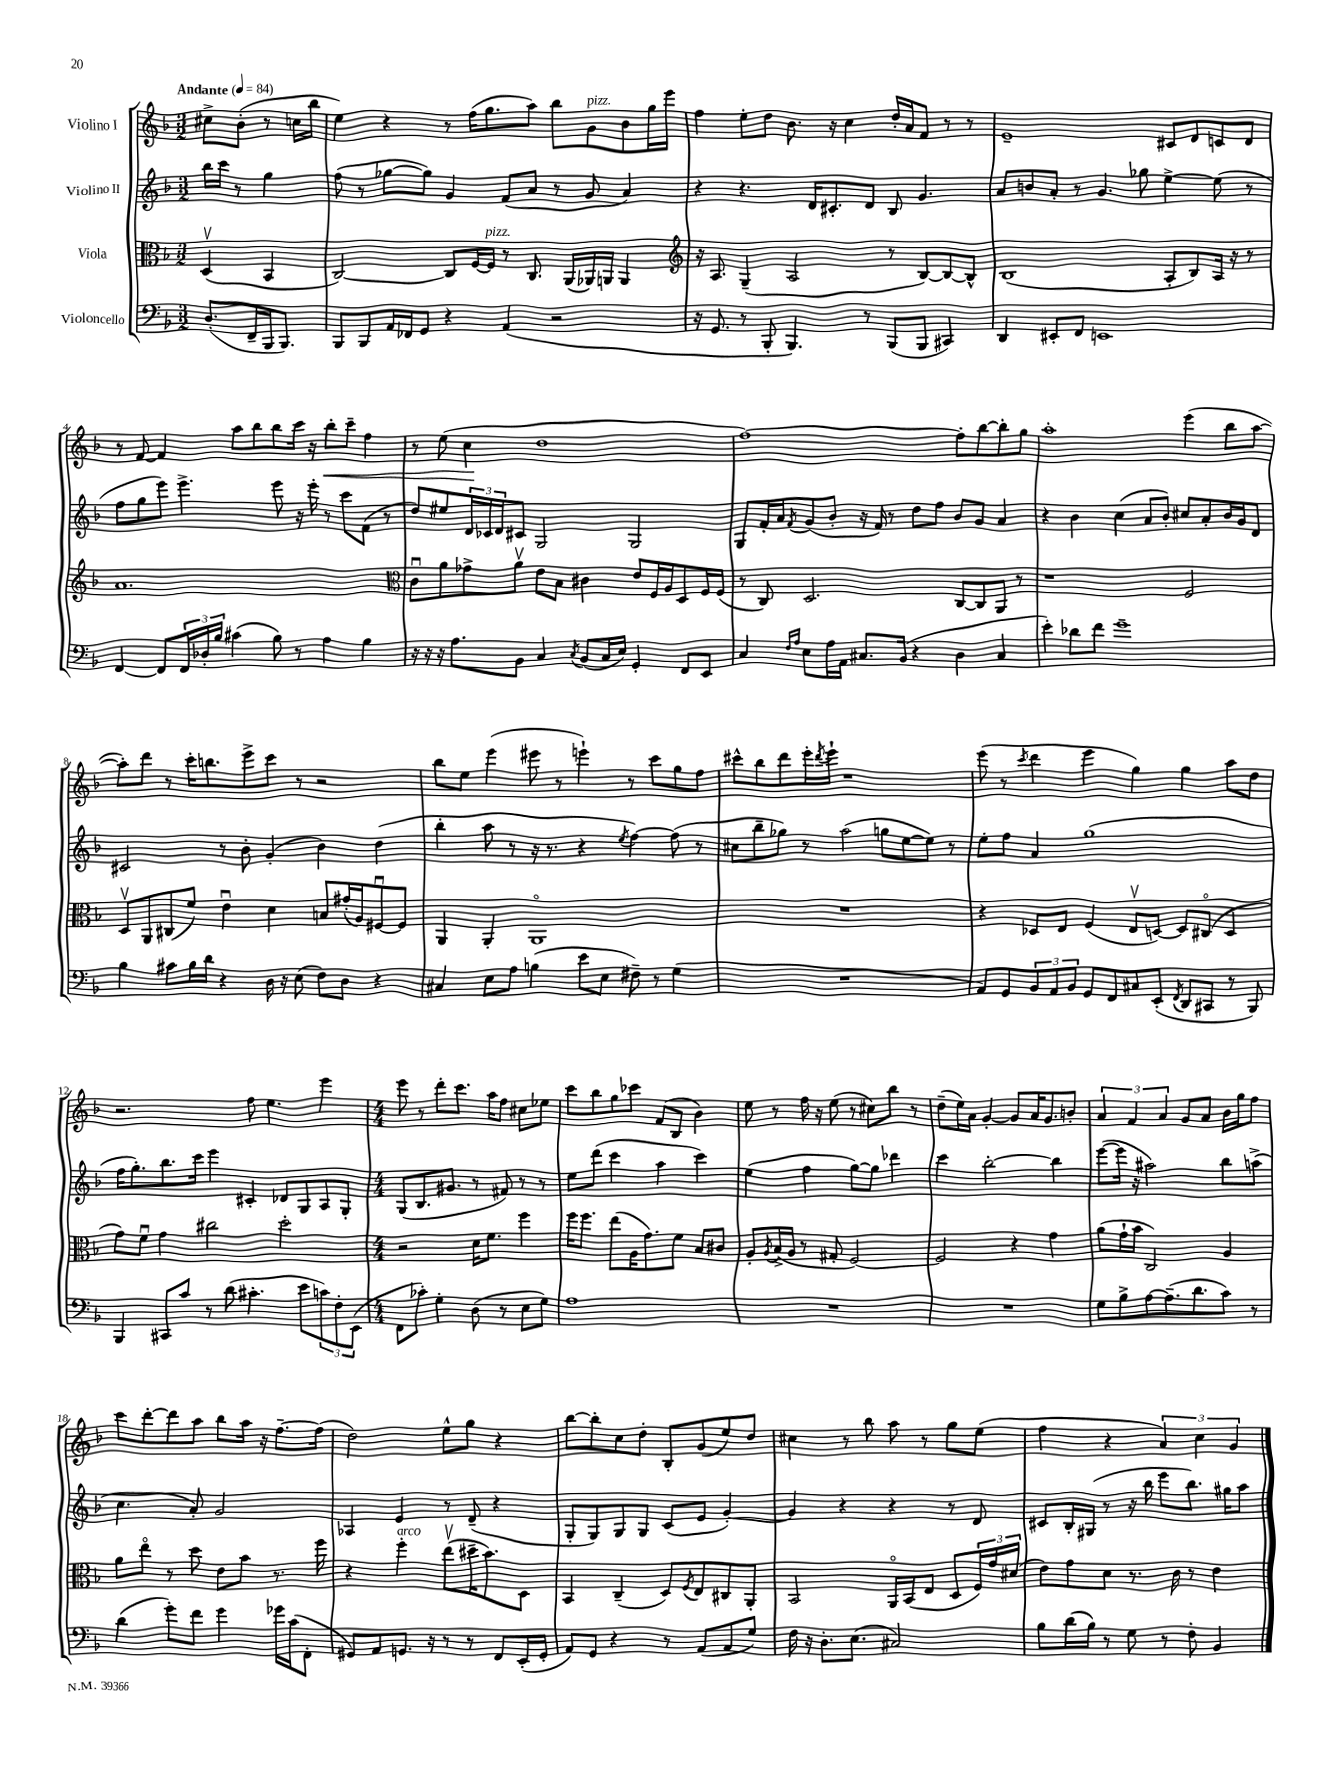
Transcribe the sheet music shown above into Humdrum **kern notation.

**kern	**kern	**kern	**kern
*staff4	*staff3	*staff2	*staff1
*clefF4	*clefC3	*clefG2	*clefG2
*k[b-]	*k[b-]	*k[b-]	*k[b-]
*M3/2	*M3/2	*M3/2	*M3/2
*MM84	*MM84	*MM84	*MM84
(8.D'	(4Dv	16bb-	8cc#^
.	.	16ccc	.
.	.	8r	(8b-'
16FF~	.	.	.
16BBB-	4BB-	4gg	8r
8.BBB-)	.	.	.
.	.	.	16cc
.	.	.	16bb-
=	=	=	=
8BBB-	[2C)	(8ff	4ee)
8BBB-	.	8r	.
16AA	.	[8gg-	4r
16FF-	.	.	.
8GG	.	8gg-])	.
4r	8C]	4g	8r
.	[16F	.	(16ff
.	16F]	.	8.gg
(4AA	8r	(8f	.
.	8.C	8a	8aa)
2r	.	8r	8bb-
.	(16AA	.	.
.	16AA-)	8g	8g
.	16AA	.	.
.	4AA	4a)	8b-
.	.	.	16gg
.	.	.	16eee
=	=	=	=
*	*clefG2	*	*
16r	16r	4r	4ff
8.GG	8.A	.	.
8r	(4G~	4.r	8ee'
8BBB-'	.	.	8dd
4.BBB-)	2A	.	8.b-
.	.	16d	.
.	.	8.c#'	16r
.	.	.	4cc
8r	.	8d	.
(8BBB-	8r	8B-	16dd'
.	.	.	16a
8BBB-	[8B-)	4.g	8f
4CC#)	8B-_	.	8r
.	8B-^^]	.	8r
=	=	=	=
4DD	(1B-	8a	1e~
.	.	8b	.
8EE#'	.	8a'	.
8FF	.	8r	.
1EE	.	4.g	.
.	.	8gg-	.
.	8A'	[4ee^	8c#
.	8B-)	.	8d
.	16A	(8ee]	8c
.	16r	.	.
.	8r	8r	8d
=	=	=	=
[4FF	1.a	8ff	8r
.	.	8gg	[8f
8FF]	.	8eee)	4f]
24FF	.	4.eee^	.
24D-'	.	.	.
24B-	.	.	.
(4c#	.	.	8aa
.	.	.	8bb-
8B-)	.	8eee	8bb-
8r	.	16r	16ccc
.	.	16eee'	16r
4A	.	8r	8bb-'
.	.	8ccc	8ccc~
4B-	.	(8f	4ff
.	.	8r	.
=	=	=	=
*	*clefC3	*	*
16r	8cu	8dd)	8r
16r	.	.	.
16r	8a	8ee#	(8ee
8.A	.	.	.
.	8g-^	24d	4cc
.	.	24c-	.
.	.	24d	.
8BB-	8av	8c#	.
4C	8e	2G	1dd
.	8B-	.	.
8qC	.	.	.
(8BB-	4c#	.	.
16C	.	.	.
16E)	.	.	.
4GG'	8e	2G	.
.	16F	.	.
.	16A	.	.
8FF	8D	.	.
8EE	16F	.	.
.	(16F	.	.
=	=	=	=
4C	8r	8G	[1ff)
.	8C)	16f'	.
.	.	16a	.
16qqF	.	.	.
16qqA	.	8qf	.
8E	2.D	(8g	.
16A	.	8b-'	.
16AA	.	.	.
8.C#	.	16r	.
.	.	16f)	.
.	.	8r	.
(16BB-	.	.	.
4r	.	8dd	.
.	.	8ff	.
4D	[8C	8b-	8ff']
.	8C]	8g	[8bb-
4C#	8AA	4a	8bb-']
.	8r	.	8gg
=	=	=	=
4e')	1r	4r	1aa'
8d-	.	4b-	.
8f	.	.	.
1g~	.	(4cc	.
.	.	8a	.
.	.	8b-')	.
.	2F	8cc#	(4eee
.	.	8a'	.
.	.	16b-	8bb-
.	.	16g	.
.	.	8d	[8aa
=	=	=	=
4B-	8Dv	2c#	8aa'])
.	8AA	.	8ddd
8c#	(8C#	.	8r
16B-	8f)	.	16ccc'
16d	.	.	8.bb
4r	4eu	8r	.
.	.	8b-'	8eee^
16D	4d	(4g'	8ccc
16r	.	.	.
(8E	.	.	8r
8F)	8B	4b-)	2r
8D	(16g#'	.	.
.	16A)	.	.
4r	[8F#u	(4dd	.
.	8F#]	.	.
=	=	=	=
4C#	4AA	4bb-'	8bb-
.	.	.	8ee
8E	4AA'	8aa	(4eee
8A	.	8r	.
(4B	1AAo	16r	8eee#
.	.	8.r	.
.	.	.	8r
8e	.	4r	4eee`)
8E	.	.	.
.	.	8qee	.
8F#~)	.	[4ff)	8r
8r	.	.	8ccc
(4G	.	(8ff]	8gg
.	.	8r	8ff
=	=	=	=
1.r	1.r	8cc#	8ccc#^^
.	.	8bb-~	8bb-
.	.	8gg-)	8ddd
.	.	8r	16eee'
.	.	.	8qddd
.	.	.	16eee`
.	.	(2aa	1r
.	.	8gg	.
.	.	[8ee	.
.	.	8ee])	.
.	.	8r	.
=	=	=	=
8AA)	4r	8ee'	(8eee
8GG	.	8ff	8r
.	.	.	8qccc
12BB-	8D-	4a	4ddd
12AA	.	.	.
.	8E	.	.
12BB-	.	.	.
8GG	(4F	(1gg	4eee
8FF	.	.	.
8C#	8Ev	.	4gg)
(8EE'	[8D)	.	.
8qFF	.	.	.
8DD	8D]	.	4gg
8CC#	(8C#o	.	.
8r	4D	.	8aa
8BBB-)	.	.	8dd
=	=	=	=
4BBB-	8g)	16ff	2.r
.	.	8.gg')	.
.	8fu	.	.
8CC#	4g	8.bb-	.
8c	.	.	.
.	.	16ccc	.
8r	2cc#	4eee	.
(8d	.	.	.
4.c#'	.	4c#'	8ff
.	.	.	4.ee
.	2dd'	8d-	.
8e	.	8G	.
12c)	.	8A	4eee
12F'	.	.	.
.	.	8G'	.
(12EE	.	.	.
=	=	=	=
*M4/4	*M4/4	*M4/4	*M4/4
8FF	2r	(8G	8eee
8c-')	.	8.B-	8r
4G'	.	.	8ddd'
.	.	8.g#	.
.	.	.	8.ccc
(8D	16d	8r	.
.	8.f	.	16aa
8r	.	8f#)	8ff
8E	4ff	8r	8cc#
8G)	.	8r	8ee-
=	=	=	=
1A	16ff	8ee	8ccc
.	8.ff	.	.
.	.	(8ddd	8bb-
.	(8ee	4ccc	8gg
.	16A	.	8ccc-
.	8.g)	.	.
.	.	4aa	(8f
.	8f	.	8B-
.	8B-	4ccc)	4b-)
.	8c#	.	.
=	=	=	=
1r	8A'	(4ee	8ee
.	8qA	.	.
.	(16B-^	.	8r
.	16A	.	.
.	8r	4ff	16ff
.	.	.	16r
.	8G#'	.	(8ee
.	[2F)	[8gg)	8r
.	.	8gg]	8cc#)
.	.	4ddd-	8bb-
.	.	.	8r
=	=	=	=
1r	2F]	4ccc	(8dd~
.	.	.	16ee)
.	.	.	16a
.	.	[2bb-'	[4g'
.	4r	.	8g]
.	.	.	16a
.	.	.	8.g
.	4g	4bb-]	.
.	.	.	8b'
=	=	=	=
8G	(8a	([8eee	6a
8B-^	16g`	16eee]	.
.	.	.	6f
.	16b-	16r	.
[8A	2C)	2aa#)	.
.	.	.	6a
(8.A~]	.	.	.
.	.	.	8g
8.d	.	.	.
.	.	.	8a
8c)	4A	8bb-	16b-
.	.	.	16gg
8r	.	(8aa^	8ff
=	=	=	=
(4d	8a	4.cc	8ccc
.	8eeo	.	[8ddd'
8g')	8r	.	8ddd]
8f	8dd	8a')	8aa
4g	8e	2g	8bb-
.	8b-	.	16aa
.	.	.	16r
16g-	8.r	.	[8.ff~
(16c	.	.	.
8FF'	.	.	.
.	16ff	.	(16ff]
=	=	=	=
8GG#)	4r	4A-	2dd)
8AA	.	.	.
8.GG	4ff'	4e	.
16r	.	.	.
8r	(8eev	8r	8ee^^
8r	16dd#~	(8d~	8gg
.	8.b-)	.	.
8FF	.	4r	4r
(16EE'	8D	.	.
16GG'	.	.	.
=	=	=	=
8AA)	4BB-	8G'	[8bb-
8GG	.	8G)	8bb-']
4r	(4C~	8G	8cc
.	.	8G	8dd'
8r	8D)	(8c	8B-'
.	8qF	.	.
(8AA	8E	8e	(8g
8AA	8C#	[4g')	8ee)
8G)	8AA'	.	8dd
=	=	=	=
16F	2BB-	4g]	4cc#
16r	.	.	.
8.D'	.	.	.
.	.	4r	8r
(8.E	.	.	.
.	.	.	8bb-
2C#)	16AAo	4r	8aa
.	(16BB-	.	.
.	8E	.	8r
.	8D	8r	8gg
.	24F)	8d	(8ee
.	24g	.	.
.	(24d#	.	.
=	=	=	=
8B-	8e)	8c#	4ff
(16d	8g	16B-'	.
16B-)	.	(16G#	.
8r	8d	8r	4r
8G	8.r	16r	.
.	.	16bb-	.
8r	.	8eee	6a)
.	16c	.	.
8F'	8r	8.bb-)	.
.	.	.	6cc
4BB-	4e	.	.
.	.	16gg#	.
.	.	.	6g
.	.	8aa	.
==	==	==	==
*-	*-	*-	*-
